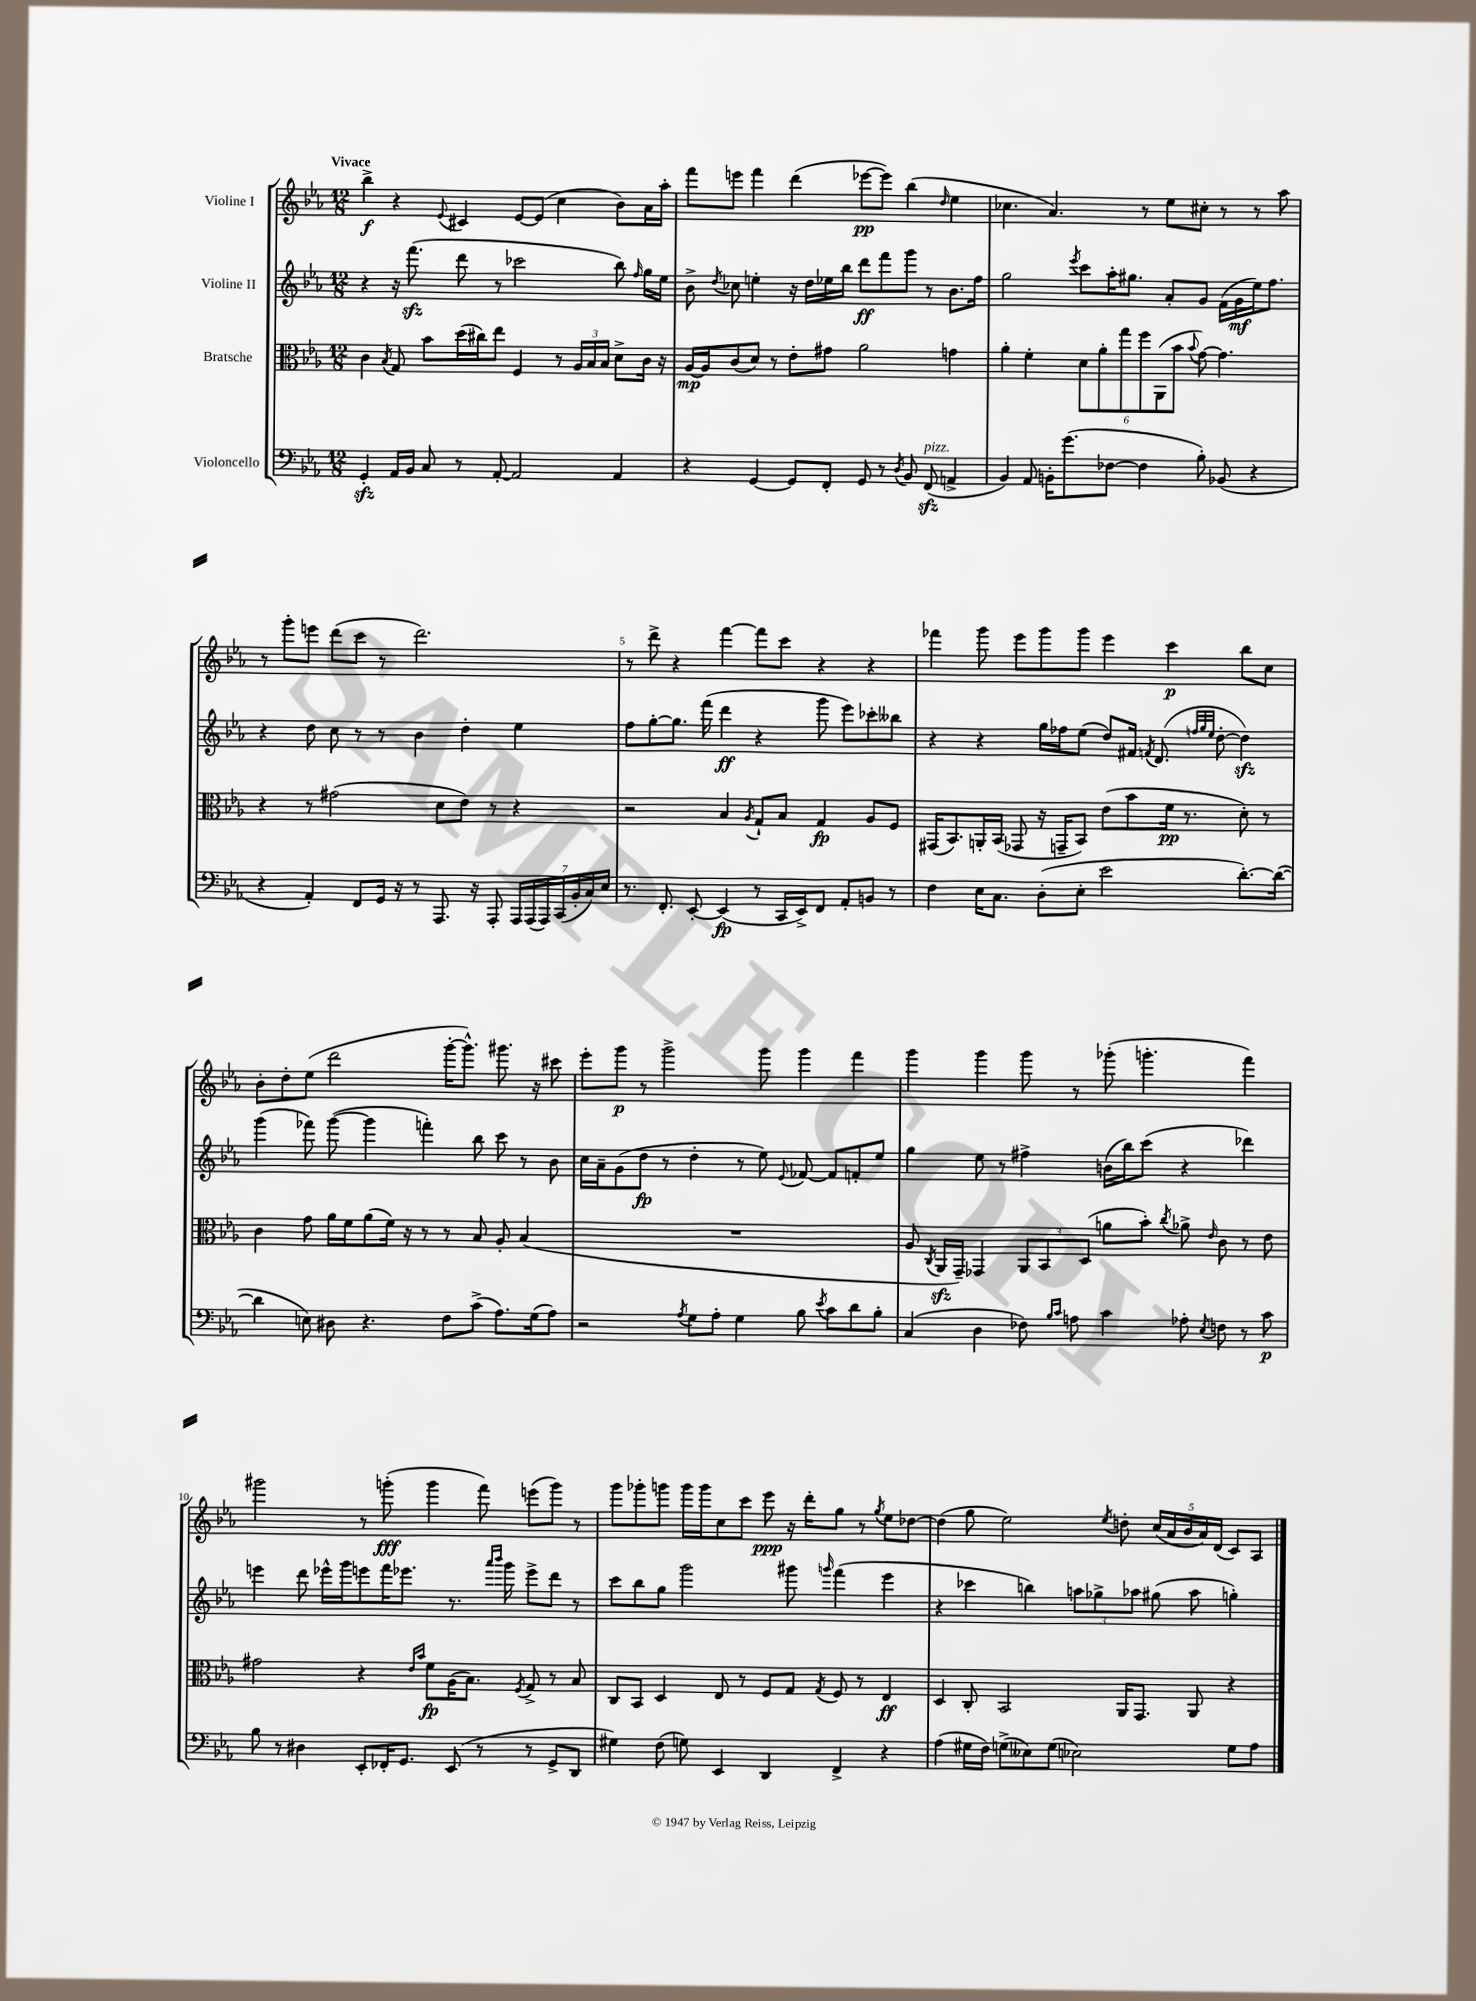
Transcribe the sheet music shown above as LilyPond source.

<<
\new StaffGroup <<
\new Staff = "s0" \with { instrumentName = "Violine I" } {
    \clef treble \key ees \major \numericTimeSignature \time 12/8 \tempo "Vivace"
    \autoBeamOff bes''4->\f r4 \appoggiatura { ees'8 } cis'4 ees'8[~ ees'8]( c''4 bes'8[) aes'16 aes''16]-. |
    f'''8[ e'''8] f'''4 d'''4( ees'''8[~\pp ees'''8]) bes''4( \grace { d''16 } ees''4 |
    ces''4. aes'4.) r8 ees''8[ cis''8]-. r8 r8 aes''8 |
    r8 g'''8[-. e'''8] d'''8[( c'''8] r8 d'''2.) |
    r8 d'''8-> r4 f'''4~ f'''8[ c'''8] r4 r4 |
    fes'''4 g'''8 ees'''8[ g'''8 g'''8] ees'''4 c'''4\p bes''8[ c''8] |
    bes'8[-. d''8-. ees''8]( d'''2 g'''16[~-. g'''8.]-^) gis'''8. r16 cis'''8 |
    ees'''8[-. g'''8]\p r8 g'''2-> g'''8 g'''4 f'''4 |
    g'''4 g'''4 g'''8 r8 ges'''8-.( g'''4.-. f'''4) |
    gis'''2 r8 g'''8-.\fff( g'''4 f'''8) e'''8[( g'''8]) r8 |
    g'''8[ ges'''8-. g'''8] g'''16[ g'''16 c''8 c'''8] ees'''8\ppp r16 d'''16[-. g''8] r8 \acciaccatura { g''8 } ees''8[ des''8]~ |
    des''4( g''8 ees''2) \acciaccatura { ees''8 } d''8-. \tuplet 5/4 { c''16[( aes'16 bes'16 aes'16) d'16]( } c'8[) aes8] \bar "|." |
}
\new Staff = "s1" \with { instrumentName = "Violine II" } {
    \clef treble \key ees \major \numericTimeSignature \time 12/8
    \autoBeamOff r4 r16 f'''8.\sfz( d'''8 r8 ces'''2 bes''8) \grace { f''16 } g''16[ ees''16] |
    bes'8-> \acciaccatura { d''8 } ces''8 e''4-. r16 d''16[ ees''16 bes''16] d'''8[\ff f'''8 g'''8] r8 bes'8.[ f''16] |
    g''2 \acciaccatura { ees'''8 } c'''8[ aes''16-. gis''8.] aes'8[-. g'8] f'16[( g'16\mf ees''16) f''8.] |
    r4 d''8 c''8 r8 r8 bes'4 d''4-. ees''4 |
    f''8[ g''8~-. g''8.] f'''16( d'''4\ff r4 g'''8 ees'''8[) ces'''8-. beses''8] |
    r4 r4 g''16[ fes''16 ees''8]( d''8[) fis'16] \acciaccatura { f'8 } d'8.( \grace { f''32[ g''32 ees''32] } d''8~-. d''4\sfz) |
    g'''4( fes'''8) g'''8~( g'''4 f'''4-.) bes''8 c'''8 r8 bes'8 |
    c''16[ aes'16-- g'8( d''8]\fp r8 d''4-. r8 ees''8) \appoggiatura { ees'8 } fes'8~ fes'8[ f'8-. ees''8] |
    g''4 ees''8 r8 fis''4-> b'16[( bes''16) c'''8]( r4 des'''4) |
    e'''4 d'''8 ees'''16[-^ g'''16 e'''8 f'''16 ees'''8.] r8. \grace { aes'''16[ bes'''16] } g'''16 ees'''8[-> d'''8] r8 |
    c'''8[ bes''8 g''8] g'''2 gis'''8 \grace { g'''16 } f'''4( ees'''4 |
    r4 ces'''4 b''4) \tuplet 3/2 { a''8[ ges''8-> aes''8] } gis''8( aes''8 g''4-.) \bar "|." |
}
\new Staff = "s2" \with { instrumentName = "Bratsche" } {
    \clef alto \key ees \major \numericTimeSignature \time 12/8
    \autoBeamOff c'4 \acciaccatura { bes8 } g8 bes'8[ d''16( cis''16) ees''8] f4 r8 \tuplet 3/2 { aes16[ bes16 bes16] } d'8[-> c'16] r16 |
    aes16[~\mp aes16 c'8( d'8]) r8 ees'8[-. gis'8] aes'2 g'4 |
    aes'4-. f'4-. \tuplet 6/4 { d'8[ aes'8-. g''8 f''8 aes,8( bes'8] } \appoggiatura { bes'8 } g'8~) g'4. |
    r4 r8 gis'2( d'8[ ees'8]) r8 r4 |
    r2 bes4 \acciaccatura { aes8 } g8[-! bes8] g4\fp aes8[ f8] |
    gis,16[( bes,8.) a,16-. bes,16]( ges,8 r16 g,16[-- bes,8]) ees'8[( bes'8 f'16]\pp r8. d'8-.) r8 |
    c'4 g'8 aes'16[ f'16 aes'8( f'16]) r16 r8 r8 bes8 aes8-. bes4( |
    R1. |
    aes8 \acciaccatura { c8 } aes,16[\sfz g,16]--) ges,4 \tuplet 3/2 { aes,8[ bes,8 d8]( } a'8[ bes'8]-.) \acciaccatura { c''8 } aes'8-> \grace { ees'16 } c'8 r8 ees'8 |
    gis'2 r4 \grace { ees'16[ bes'16] } f'8[\fp aes16( bes8.]) \acciaccatura { f8 } g8-> r8 bes8 |
    c8[ bes,8] d4 ees8 r8 f8[ g8] \acciaccatura { g8 } f8 r8 ees4\ff |
    d4 c8-. bes,2 aes,16[ g,8.] aes,8 r4 \bar "|." |
}
\new Staff = "s3" \with { instrumentName = "Violoncello" } {
    \clef bass \key ees \major \numericTimeSignature \time 12/8
    \autoBeamOff g,4-.\sfz aes,16[ bes,16] c8 r8 aes,8~-. aes,2 aes,4 |
    r4 g,4~ g,8[ f,8]-. g,8 r8 \acciaccatura { d8 } bes,8 f,8\sfz^\markup { \italic "pizz." }( a,4-> |
    bes,4) aes,8 b,16[-. g'8.( fes8]~ fes4 bes8-.) bes,8( r4 |
    r4 aes,4-.) f,8[ g,16] r16 r8 aes,,8. r16 aes,,8-. \tuplet 7/4 { aes,,16[ aes,,16( aes,,16) c,16( bes,16-. c16) ees16] } |
    r8. f,8.-. ees,8~-. ees,4\fp( r8 c,16[ ees,16->) f,8] aes,8[-. b,8] r8 |
    f4 ees16[ c8.] d8[-.( ees8]-. ees'2 d'8.[~-.) d'16]~( |
    d'4 e8) dis8 r4. f8[ c'8]->( aes8.[) g16( aes8]) |
    r2 \acciaccatura { aes8 } g8[ aes8]-. g4 bes8 \acciaccatura { ees'8 } c'8[ d'8 bes8]-. |
    c4( d4 fes8) \grace { bes16[ c'16] } a8 c'4 aes8-. \acciaccatura { ees8 } f8 r8 c'8\p |
    bes8 r8 dis4 ees,8[-. fes,16-. g,8.] ees,8( r8 r8 g,8[-> d,8] |
    gis4) f8( g8) ees,4 d,4 f,4-> r4 |
    aes4( gis16[ f16]) g8[->( eeses8) g8]( ees2) g8[ aes8] \bar "|." |
}
>>
>>
\layout { \context { \Score \override BarNumber.break-visibility = ##(#f #t #t) barNumberVisibility = #(every-nth-bar-number-visible 5) } }
